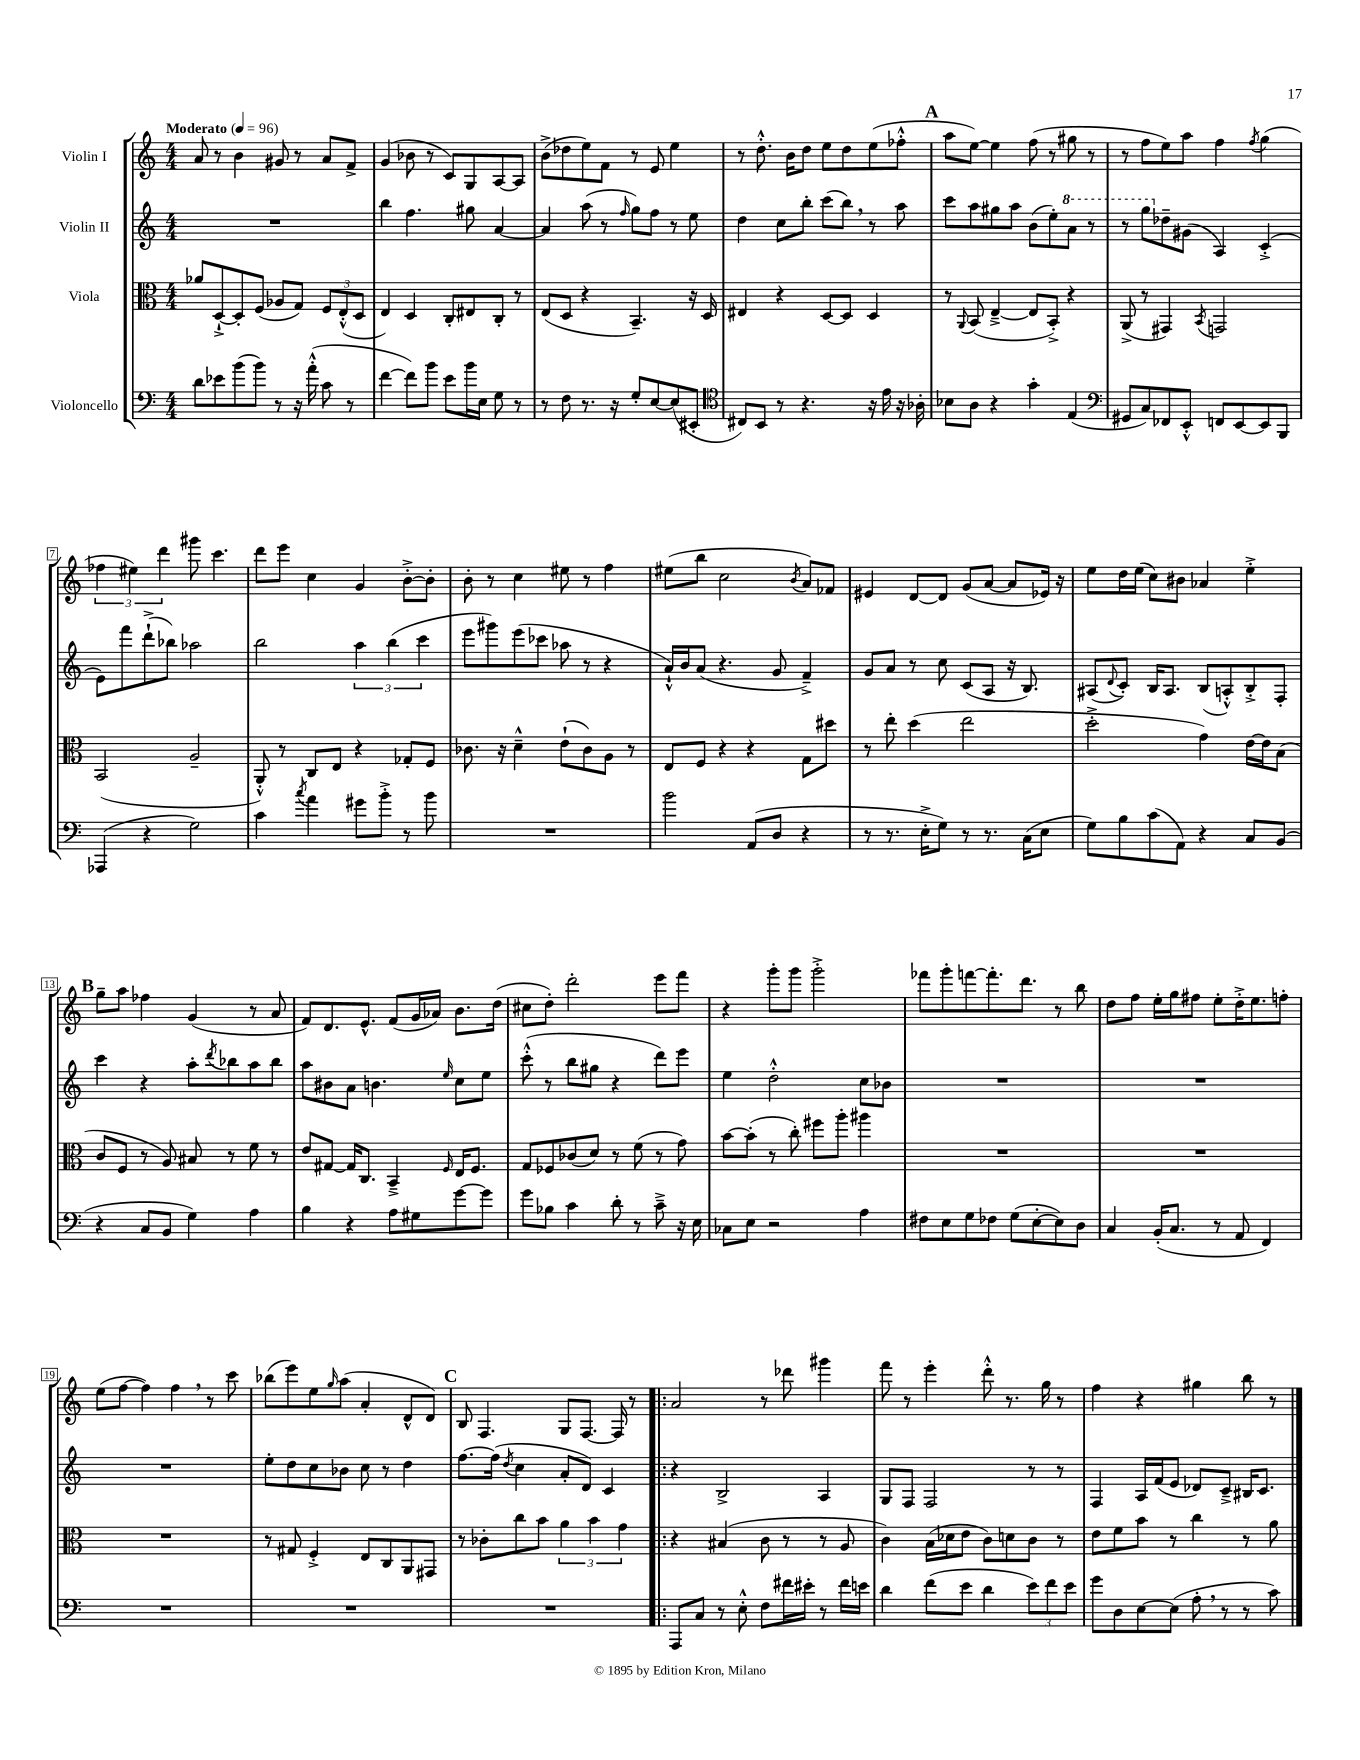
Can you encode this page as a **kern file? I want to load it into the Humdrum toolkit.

**kern	**kern	**kern	**kern
*staff4	*staff3	*staff2	*staff1
*clefF4	*clefC3	*clefG2	*clefG2
*k[]	*k[]	*k[]	*k[]
*M4/4	*M4/4	*M4/4	*M4/4
*MM96	*MM96	*MM96	*MM96
8d\L	8a-/L	1r	8a/
8e-\	[8D`^/	.	8r
(8b\	8D'/]	.	4b\
8b\J)	(8F/J	.	.
8r	8A-/L	.	8g#/
16r	8G/J)	.	8r
(16a'^^\	.	.	.
8c\	12F/L	.	8a/L
.	(12E'^^/	.	.
8r	.	.	8f^/J
.	12D/J	.	.
=	=	=	=
[4f\	4E/)	4bb\	(4g/
8f\]L)	4D/	4.ff\	8b-\
8b\J	.	.	8r
8e\L	8C'/L	.	8c/L)
16b\L	8E#/	8gg#\	8G/
16E\JJ	.	.	.
8G\	8C'/J	[4a/	[8A/
8r	8r	.	8A/]J
=	=	=	=
8r	(8E/L	4a/]	(8b^\L
8F\	8D/J	.	8dd-\
8.r	4r	(8aa\	8ee\)
.	.	8r	8f\J
16r	.	.	.
.	.	16qqff/	.
8G'/L	4.BB~/)	8gg\L)	8r
[8E/	.	8ff\J	8e/
(8E/]	.	8r	4ee\
8EE#'/J	16r	8ee\	.
.	16D/	.	.
=	=	=	=
*clefC4	*	*	*
8C#/L)	4E#/	4dd\	8r
8BB/J	.	.	8.dd'^^\
8r	4r	8cc\L	.
.	.	.	16b\LK
4.r	.	8bb'\J	8dd\J
.	[8D/L	(8ccc\L	8ee\L
.	8D/]J	8bb\J)	8dd\
16r	4D/	8r	(8ee\
16e\	.	.	.
16r	.	8aa\	8ff-'^^\J
16A-'\	.	.	.
=	=	=	=
8B-\L	8r	8ccc\L	8aa\L
.	8qqAA/	.	.
8A\J	(8BB/	8aa\	[8ee\J)
4r	[4E~^/	8gg#\	4ee\]
.	.	8aa\J	.
4g'\	8E/]L	(8b\L	(8ff\
.	8BB'^/J)	8ee'\)	8r
(4E/	4r	8aa\J	8gg#\
.	.	8r	8r
=	=	=	=
*clefF4	*	*	*
8GG#/L	(8AA^/	8r	8r
8C/)	8r	8ggg\L	8ff\L
8FF-/	4GG#/)	8dd-~\	8ee\)
8EE'^^/J	.	(8g#\J	8aa\J
.	8qBB/	.	.
8FF/L	2GG/	4A/)	4ff\
[8EE/	.	.	.
.	.	.	8qff/
8EE/]	.	(4c'^/	(4gg\
8BBB/J	.	.	.
=	=	=	=
(4AAA-/	(2BB/	8e\L)	6ff-\
.	.	8fff\	.
.	.	.	6ee#\)
4r	.	(8ddd`^\	.
.	.	.	6ddd\
.	.	8bb-\J)	.
2G\)	2A~/	2aa-\	8ggg#\
.	.	.	4.ccc\
=	=	=	=
4c\	8AA'^^/)	2bb\	8ddd\L
.	8r	.	8eee\J
8qcc/	.	.	.
4a\	8C/L	.	4cc\
.	8E/J	.	.
8g#\L	4r	6aa\	4g/
8b'^\J	.	.	.
.	.	(6bb\	.
8r	8G-'/L	.	[8b'^\L
.	.	6ccc\	.
8b\	8F/J	.	8b'\]J
=	=	=	=
1r	8.c-\	8eee\L	8b'\
.	.	8ggg#\)	8r
.	16r	.	.
.	4d~^^\	(8eee\	4cc\
.	.	8ccc-\J	.
.	(8e`\L	8aa-\	8ee#\
.	8c-\)	8r	8r
.	8A\J	4r	4ff\
.	8r	.	.
=	=	=	=
2b\	8E/L	16a`^^/LL)	(8ee#\L
.	.	16b/J	.
.	8F/J	(8a/J	8bb\J
.	4r	4.r	2cc\
(8AA/L	4r	.	.
8D/J	.	8g/	.
.	.	.	8qb/
4r	8G\L	4f~^/)	8a/L)
.	8dd#\J	.	8f-/J
=	=	=	=
8r	8r	8g/L	4e#/
8.r	8ee'\	8a/J	.
.	(4dd\	8r	[8d/L
16E'^\LK	.	.	.
8G\J)	.	8cc\	8d/]J
8r	2ee\	(8c/L	(8g/L
8.r	.	8A/J	[8a/J
.	.	16r	8a/]L
(16C\LK	.	8.B/)	.
8E\J	.	.	16e-/Jk)
.	.	.	16r
=	=	=	=
8G\L)	2dd'^\	(8A#/L	8ee\L
.	.	8qqd/	.
8B\	.	8c'/J)	16dd\L
.	.	.	(16ee\JJ
(8c\	.	16B/LK	8cc\L)
.	.	8.A#/J	.
8AA\J)	.	.	8b#\J
4r	4g\)	(8B/L	4a-/
.	.	8A'^^/)	.
8C/L	[16e\LL	8B'^/	4ee'^\
.	16e\]J	.	.
(8BB/J	(8B\J	8F'/J	.
=	=	=	=
4r	8c/L	4ccc\	8gg~\L
.	8F/J	.	8aa\J
8C/L	8r	4r	4ff-\
8BB/J	8A/)	.	.
4G\)	8B#/	8aa'\L	(4g/
.	.	8qddd/	.
.	8r	8bb-\	.
4A\	8f\	8aa\	8r
.	8r	8bb-\J	8a/
=	=	=	=
4B\	8e/L	8aa\L	8f/L)
.	[8G#/J	8b#\	8.d/
4r	16G#/]LK	8a\J	.
.	8.C/J	.	8.e^^/J
.	.	4.b\	.
8A\L	4BB~^/	.	(8f/L
8G#\	.	.	16g/L
.	.	.	16a-/JJ)
.	16qqF/	16qqee/	.
[8g\	16E/LK	8cc\L	8.b\L
.	8.F/J	.	.
8g\]J	.	8ee\J	.
.	.	.	(16dd\Jk
=	=	=	=
8g\L	8G/L	(8ccc'^^\	8cc#\L
8B-\J	8F-/	8r	8dd'\J)
4c\	(8c-/	8bb\L	2ddd'\
.	8d/J)	8gg#\J	.
8d'\	8r	4r	.
8r	(8f\	.	.
8c~^\	8r	8ddd\L)	8eee\L
16r	8g\)	8eee\J	8fff\J
16E\	.	.	.
=	=	=	=
8C-\L	[8b\L	4ee\	4r
8E\J	(8b'\]J	.	.
2r	8r	2dd'^^\	8ggg'\L
.	8cc'\)	.	8ggg\J
.	8ff#\L	.	2ggg'^\
.	8aa'\J	.	.
4A\	4aa#\	8cc\L	.
.	.	8b-\J	.
=	=	=	=
8F#\L	1r	1r	8fff-\L
8E\	.	.	8ggg'\
8G\	.	.	[8fff\
8F-\J	.	.	8.fff'\]
(8G\L	.	.	.
.	.	.	8.ddd\J
[8E'\	.	.	.
8E\])	.	.	8r
8D\J	.	.	8bb\
=	=	=	=
4C/	1r	1r	8dd\L
.	.	.	8ff\J
(16BB'/LK	.	.	16ee'\LL
8.C/J	.	.	16gg\J
.	.	.	8ff#\J
8r	.	.	8ee'\L
8AA/	.	.	16dd'^\K
.	.	.	8.ee\
4FF/)	.	.	.
.	.	.	8ff'\J
=	=	=	=
1r	1r	1r	(8ee\L
.	.	.	[8ff\J
.	.	.	4ff\])
.	.	.	4ff\
.	.	.	8r
.	.	.	8ccc\
=	=	=	=
1r	8r	8ee'\L	(8bb-\L
.	8G#/	8dd\	8eee\)
.	4F'^/	8cc\	8ee\
.	.	.	16qqgg/
.	.	8b-\J	(8aa\J
.	8E/L	8cc\	4a'/
.	8C/	8r	.
.	8AA/	4dd\	8d^^/L
.	8GG#/J	.	8d/J)
=	=	=	=
1r	8r	[8.ff\L	8B/
.	8c-'\L	.	4.F/
.	.	(16ff\]Jk	.
.	.	8qdd/	.
.	8cc\	4cc\	.
.	8b\J	.	.
.	6a\	8a'/L	8G/L
.	.	8d/J)	[8.F/J
.	6b\	.	.
.	.	4c/	.
.	.	.	16F/]
.	6g\	.	.
.	.	.	8r
=!|:	=!|:	=!|:	=!|:
8AAA/L	4r	4r	2a/
8C/J	.	.	.
8r	(4B#/	2B^/	.
8E'^^\	.	.	.
8F\L	8c\	.	8r
16f#\L	8r	.	8ddd-\
16e#'\JJ	.	.	.
8r	8r	4A/	4ggg#\
16f#\LL	8A/	.	.
16e\JJ	.	.	.
=	=	=	=
4d\	4c\)	8G/L	8fff\
.	.	8F/J	8r
(8f\L	(16B\LL	2F/	4eee'\
.	16d-\J	.	.
8e\J	8e\J	.	.
4d\	8c\L)	.	8ddd'^^\
.	8d\	.	8.r
12e\L)	8c\J	8r	.
.	.	.	16gg\
12f\	.	.	.
.	8r	8r	8r
12e\J	.	.	.
=	=	=	=
8g\L	8e\L	4F/	4ff\
8D\	8f\	.	.
[8E\	8b\J	16A/LL	4r
.	.	(16f/J	.
(8E\]J	8r	8e/J	.
8A'\	4cc\	8d-/L)	4gg#\
8r	.	8c~^/J	.
8r	8r	16B#/LK	8bb\
.	.	8.c/J	.
8c\)	8a\	.	8r
==	==	==	==
*-	*-	*-	*-
